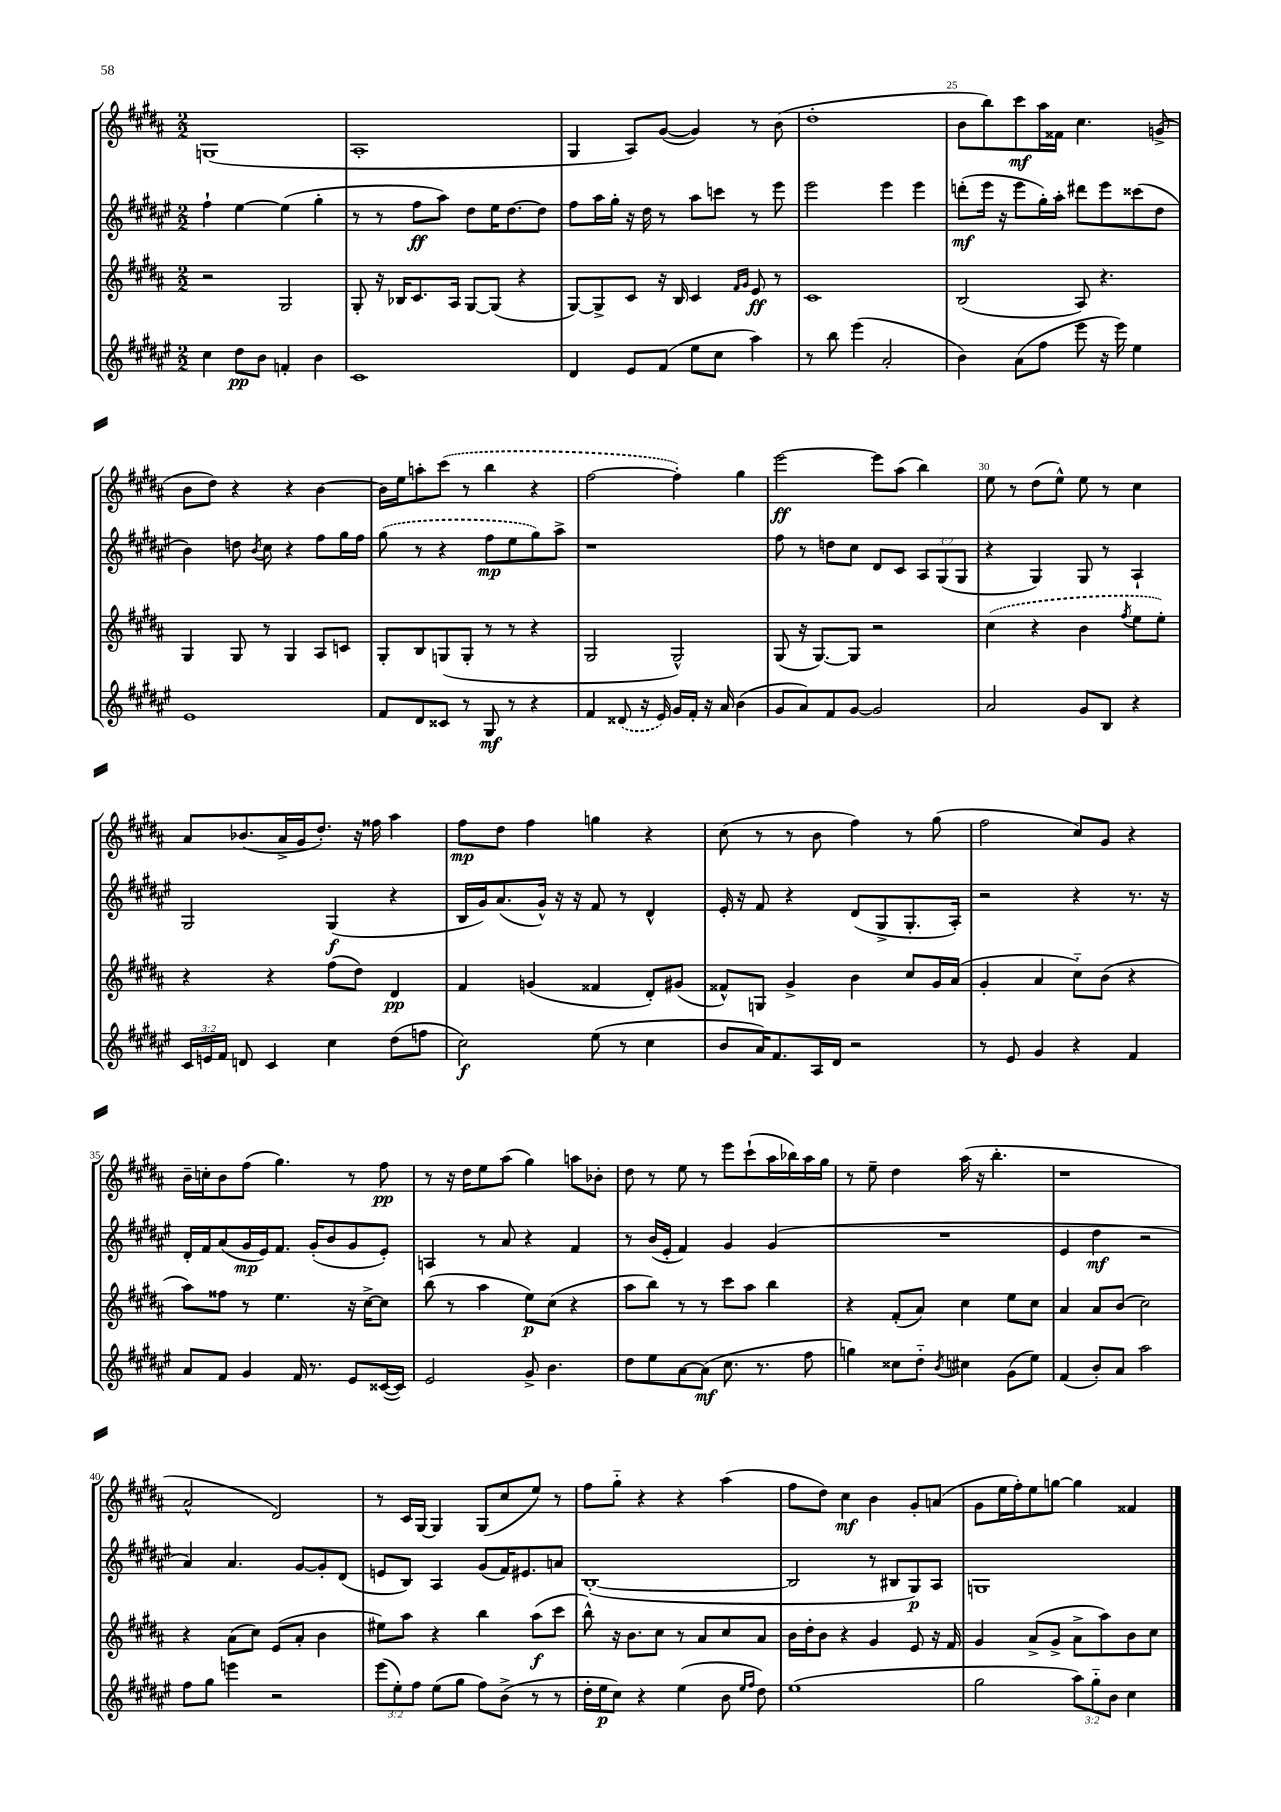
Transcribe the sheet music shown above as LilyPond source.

<<
\new StaffGroup <<
\new Staff = "s0" {
    \clef treble \key b \major \numericTimeSignature \time 2/2
    \autoBeamOff g1( |
    ais1-. |
    gis4 ais8[) gis'8]~( gis'4) r8 b'8( |
    dis''1-. |
    b'8[ b''8) cis'''8\mf ais''16 fisis'16] cis''4. g'8->( |
    b'8[ dis''8]) r4 r4 b'4~ |
    b'16[ e''16 a''8-. \once \slurDashed cis'''8]( r8 b''4 r4 |
    fis''2~ fis''4-.) gis''4 |
    e'''2~\ff e'''8[ ais''8]( b''4) |
    e''8 r8 dis''8[( e''8]-^) e''8 r8 cis''4 |
    ais'8[ bes'8.( ais'16-> gis'16 dis''8.]-.) r16 fisis''16 ais''4 |
    fis''8[\mp dis''8] fis''4 g''4 r4 |
    cis''8( r8 r8 b'8 fis''4) r8 gis''8( |
    fis''2 cis''8[) gis'8] r4 |
    b'16[-- c''16-. b'8 fis''8]( gis''4.) r8 fis''8\pp |
    r8 r16 dis''16[ e''8 ais''8]( gis''4) a''8[ bes'8]-. |
    dis''8 r8 e''8 r8 e'''8[ cis'''8-!( ais''16 bes''16) ais''16 gis''16] |
    r8 e''8-- dis''4 ais''16( r16 b''4.-. |
    r1 |
    ais'2-^ dis'2) |
    r8 cis'16[ gis16]~ gis4 gis8[( cis''8 e''8]) r8 |
    fis''8[ gis''8]-_ r4 r4 ais''4( |
    fis''8[ dis''8]) cis''4\mf b'4 gis'8[-. a'8]( |
    gis'8[ e''16 fis''16-.) e''8 g''8]~ g''4 fisis'4 \bar "|." |
}
\new Staff = "s1" {
    \clef treble \key fis \major \numericTimeSignature \time 2/2 \override Staff.TupletNumber.text = #tuplet-number::calc-fraction-text
    \autoBeamOff fis''4-! eis''4~ eis''4( gis''4-. |
    r8 r8 fis''8[\ff ais''8]) dis''8[ eis''16 dis''8.~ dis''8] |
    fis''8[ ais''16 gis''16]-. r16 dis''16 r8 ais''8[ c'''8] r8 eis'''8 |
    eis'''2 eis'''4 eis'''4 |
    d'''8[-.\mf( eis'''16] r16 eis'''8[ gis''16-.) ais''16]-. dis'''8[ eis'''8 cisis'''8( dis''8] |
    b'4) d''8 \acciaccatura { b'8 } cis''8 r4 fis''8[ gis''16 fis''16] |
    \once \slurDashed gis''8( r8 r4 fis''8[\mp eis''8 gis''8) ais''8]-> |
    r1 |
    fis''8 r8 d''8[ cis''8] dis'8[ cis'8] \tuplet 3/2 { ais8[ gis8( gis8] } |
    r4 gis4) gis8 r8 ais4-! |
    gis2 gis4\f( r4 |
    b16[ gis'16) ais'8.( gis'16]-^) r16 r16 fis'8 r8 dis'4-^ |
    eis'16-. r16 fis'8 r4 dis'8[( gis8-> gis8.-. ais16]-.) |
    r2 r4 r8. r16 |
    dis'16[-. fis'16 ais'8( gis'16\mp eis'16) fis'8.] gis'16[-.( b'8 gis'8 eis'8]-.) |
    a4 r8 ais'8 r4 fis'4 |
    r8 b'16[( eis'16]-. fis'4) gis'4 gis'4( |
    R1 |
    eis'4 dis''4\mf r2 |
    ais'4) ais'4. gis'8[~ gis'8-. dis'8]( |
    e'8[ b8]) ais4 gis'8[( fis'16) eis'8. a'8] |
    b1~-.( |
    b2 r8 bis8[ gis8\p) ais8] |
    g1 \bar "|." |
}
\new Staff = "s2" {
    \clef treble \key b \major \numericTimeSignature \time 2/2
    \autoBeamOff r2 gis2 |
    gis8-. r16 bes16[ cis'8. ais16] gis8[~ gis8]( r4 |
    gis8[~) gis8-> cis'8] r16 b16 cis'4 \grace { fis'16[ gis'16] } e'8\ff r8 |
    cis'1 |
    b2( ais8) r4. |
    gis4 gis8 r8 gis4 ais8[ c'8] |
    gis8[-. b8 g8( g8]-. r8 r8 r4 |
    gis2 gis2-^) |
    gis8( r16 gis8.[~) gis8] r2 |
    \once \slurDashed cis''4( r4 b'4 \acciaccatura { fis''8 } e''8[ e''8]-.) |
    r4 r4 fis''8[( dis''8]) dis'4\pp |
    fis'4 g'4( fisis'4 dis'8[-.) gis'8]( |
    fisis'8[-^) g8] gis'4-> b'4 cis''8[ gis'16 ais'16]( |
    gis'4-. ais'4 cis''8[-_) b'8]( r4 |
    ais''8[) fisis''8] r8 e''4. r16 cis''16[~-> cis''8] |
    b''8( r8 ais''4 e''8[\p) cis''8]( r4 |
    ais''8[ b''8]) r8 r8 cis'''8[ ais''8] b''4 |
    r4 fis'8[-.( ais'8]) cis''4 e''8[ cis''8] |
    ais'4 ais'8[ b'8]( cis''2) |
    r4 ais'8[( cis''8]) e'8[( ais'8]-. b'4 |
    eis''8[) ais''8] r4 b''4 ais''8[\f( cis'''8] |
    b''8-^) r16 b'8.[ cis''8] r8 ais'8[ cis''8 ais'8] |
    b'16[ dis''16-. b'8] r4 gis'4 e'8 r16 fis'16 |
    gis'4 ais'8[->( gis'8]-> ais'8[-> ais''8) b'8 cis''8] \bar "|." |
}
\new Staff = "s3" {
    \clef treble \key fis \major \numericTimeSignature \time 2/2 \override Staff.TupletNumber.text = #tuplet-number::calc-fraction-text
    \autoBeamOff cis''4 dis''8[\pp b'8] f'4-. b'4 |
    cis'1 |
    dis'4 eis'8[ fis'8]( eis''8[ cis''8] ais''4) |
    r8 b''8 eis'''4( ais'2-. |
    b'4) ais'8[( fis''8] eis'''8 r16 eis'''16) eis''4 |
    eis'1 |
    fis'8[ dis'8 cisis'8] r8 gis8\mf r8 r4 |
    fis'4 \once \slurDashed disis'8( r16 eis'16) gis'16[ fis'16]-. r16 ais'16 b'4( |
    gis'8[ ais'8) fis'8 gis'8]~ gis'2 |
    ais'2 gis'8[ b8] r4 |
    \tuplet 3/2 { cis'16[ e'16 fis'16] } d'8 cis'4 cis''4 dis''8[( f''8] |
    cis''2\f) eis''8( r8 cis''4 |
    b'8[ ais'16) fis'8. ais16 dis'16] r2 |
    r8 eis'8 gis'4 r4 fis'4 |
    ais'8[ fis'8] gis'4 fis'16 r8. eis'8[ cisis'16~( cisis'16]) |
    eis'2 gis'8-> b'4. |
    dis''8[ eis''8 ais'8~ ais'8]\mf( cis''8. r8. fis''8 |
    g''4) cisis''8[ dis''8]-_ \acciaccatura { b'8 } cis''4 gis'8[( eis''8]) |
    fis'4( b'8[-.) ais'8] ais''2 |
    fis''8[ gis''8] e'''4 r2 |
    \tuplet 3/2 { eis'''8[( eis''8-.) fis''8] } eis''8[( gis''8] fis''8[) b'8]->( r8 r8 |
    dis''16[-. eis''16\p cis''8]) r4 eis''4( b'8 \grace { eis''16[ fis''16] } dis''8) |
    eis''1( |
    gis''2 \tuplet 3/2 { ais''8[) gis''8-_ b'8] } cis''4 \bar "|." |
}
>>
>>
\layout { \context { \Score currentBarNumber = #21 \override BarNumber.break-visibility = ##(#f #t #t) barNumberVisibility = #(every-nth-bar-number-visible 5) } }
